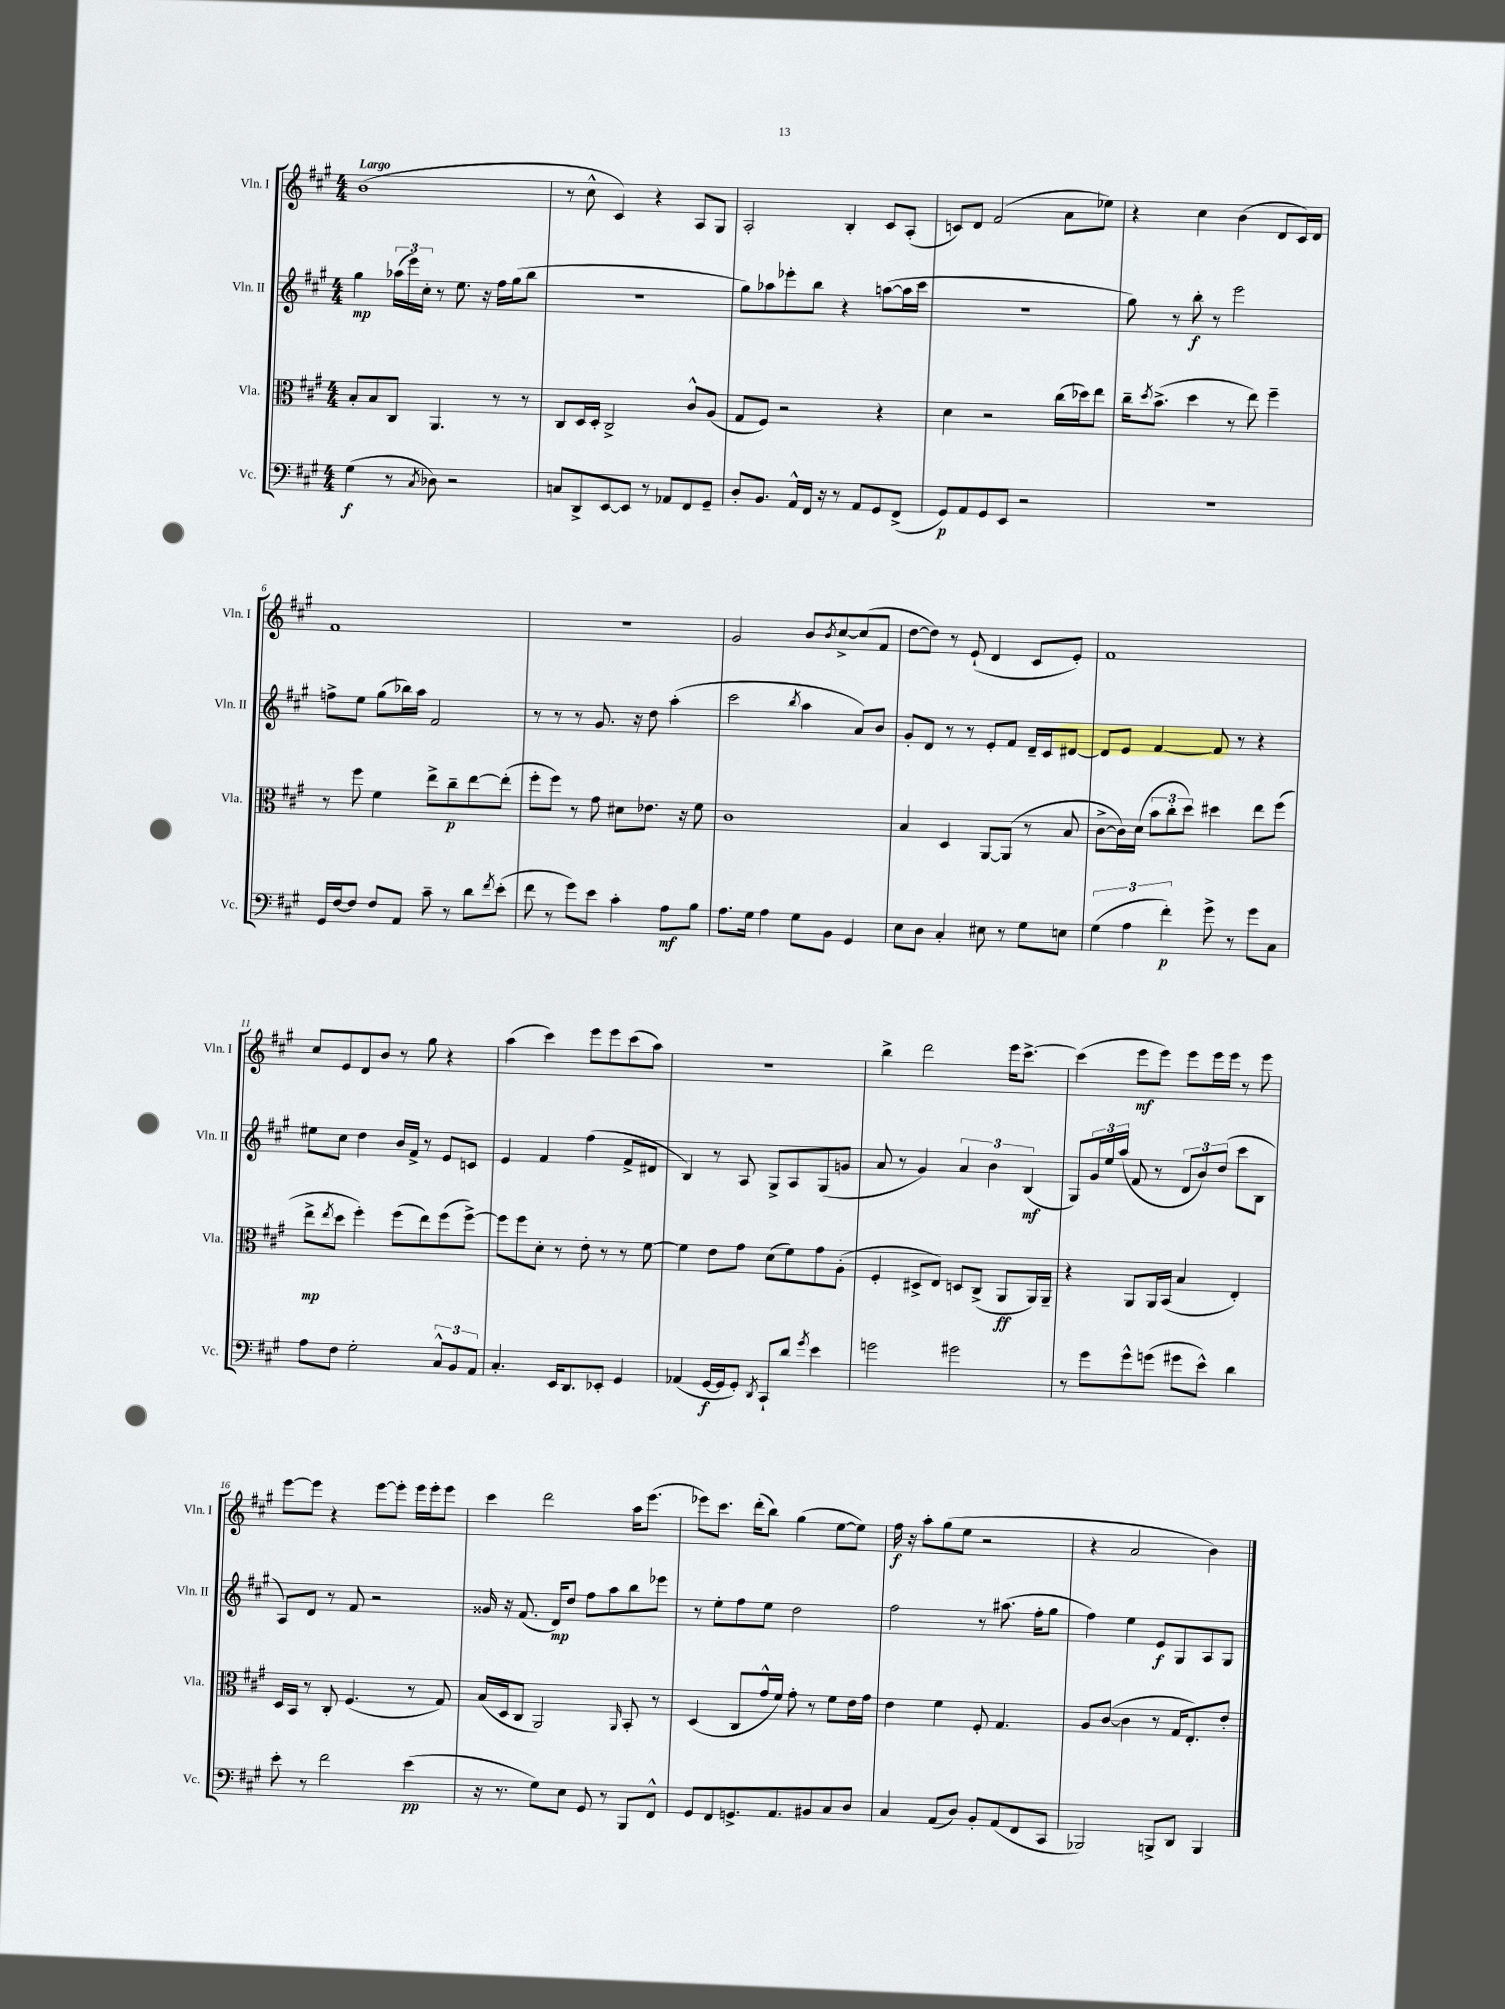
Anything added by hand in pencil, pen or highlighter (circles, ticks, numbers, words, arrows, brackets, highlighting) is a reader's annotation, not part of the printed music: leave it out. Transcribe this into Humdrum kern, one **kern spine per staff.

**kern	**kern	**kern	**kern
*staff4	*staff3	*staff2	*staff1
*clefF4	*clefC3	*clefG2	*clefG2
*k[f#c#g#]	*k[f#c#g#]	*k[f#c#g#]	*k[f#c#g#]
*M4/4	*M4/4	*M4/4	*M4/4
(4G#	8B'	4gg#	(1b
.	8B	.	.
8r	8C#	(24aa-	.
.	.	24eee)	.
.	.	24cc#'	.
8qC#	.	.	.
8D-)	4.AA	8r	.
2r	.	8.ee	.
.	.	16r	.
.	8r	16ff#	.
.	.	(16gg#	.
.	8r	8bb	.
=	=	=	=
8C	8C#	1r	8r
8DD^	16D	.	8cc#^^
.	16D'	.	.
[8EE	2C#^	.	4c#)
8EE]	.	.	.
8r	.	.	4r
8AA-	.	.	.
8FF#	8c#^^	.	8A
8GG#~	(8A	.	8G#
=	=	=	=
8D'	8G#	8gg#)	2A'
8.BB	8F#)	8aa-	.
.	2r	8eee-'	.
16AA^^	.	.	.
16FF#	.	8bb	.
16r	.	.	.
8r	.	4r	4B'
8AA	.	.	.
8GG#	4r	([8aa	8c#
(8FF#^	.	16aa]	(8A'
.	.	16ccc#	.
=	=	=	=
8GG#)	4d	1r	8c)
8AA	.	.	8d
8GG#	2r	.	(2f#
8EE	.	.	.
2r	.	.	.
.	(16cc#	.	8a
.	16dd-)	.	.
.	8ee	.	8ee-)
=	=	=	=
1r	16cc#~	8gg#)	4r
.	8qdd	.	.
.	(8.b^	.	.
.	.	8r	.
.	4dd	8bb'	4cc#
.	.	8r	.
.	8r	2eee	(4b
.	8ee)	.	.
.	4ff#~	.	8d
.	.	.	16c#)
.	.	.	16d
=	=	=	=
16GG#	8r	8ff^	1f#
[16F#	.	.	.
8F#]	8ff#	8ee	.
8F#	4f#	(8gg#	.
8AA	.	16bb-)	.
.	.	16aa	.
8c#~	8ee^	2f#	.
8r	8cc#~	.	.
8d	[8ee	.	.
8qf#	.	.	.
(8e'	(8ee']	.	.
=	=	=	=
8f#	8ff#'	8r	1r
8r	8ff#)	8r	.
8g#)	8r	8r	.
8e	8g#	8.g#	.
4c#'	8d#	.	.
.	.	16r	.
.	8.e-	8dd	.
8A	.	(4aa'	.
.	16r	.	.
8B	8f#	.	.
=	=	=	=
8.A	1c#	2ccc#	2g#
16G#	.	.	.
4A	.	.	.
.	.	8qbb	.
8G#	.	4aa	8b
.	.	.	8qb
8BB	.	.	[8cc#^
4GG#	.	8a)	(8cc#]
.	.	8b	8f#
=	=	=	=
8E	4B	8g#'	[8dd
8D	.	8d	8dd])
4C#'	4D	8r	8r
.	.	8r	(8e`
8E#	[8AA	8e'	4d
8r	(8AA]	8f#	.
8G#	8r	16d~	8c#
.	.	16c#	.
8E	8B	[8d#	8e')
=	=	=	=
(6G#	[8c#^	8d#]	1f#
.	16c#])	8e	.
6A	.	.	.
.	(16d	.	.
.	12b	[4f#	.
6f#')	12cc#'	.	.
.	12dd)	.	.
8g#^	4dd#	8f#]	.
8r	.	8r	.
8g#	8ee	4r	.
8C#	(8ff#	.	.
=	=	=	=
8A	8ee^	8ee#	8cc#
.	8qee	.	.
8F#	8dd	8cc#	8e
2G#'	4ff#')	4dd	8d
.	.	.	8b
.	(8ff#	16b	8r
.	.	16f#^	.
.	8ee)	8r	8gg#
12C#^^	(8ff#	8e	4r
12BB	.	.	.
.	[8ff#^)	8c	.
12AA	.	.	.
=	=	=	=
4.C#'	8ff#]	4e	(4aa
.	8ff#	.	.
.	8d'	4f#	4ccc#)
16EE	8r	.	.
8.DD	.	.	.
.	8e'	(4ff#	8eee
8EE-'	8r	.	8eee
4GG#	8r	8f#^	(8ccc#
.	[8f#	8d#	8aa)
=	=	=	=
(4AA-	4f#]	4B)	1r
[16GG#	8e	8r	.
16GG#]	.	.	.
8GG#')	8g#	8A	.
8qDD	.	.	.
8CC#`	(8d	8G#^	.
8d	8f#)	8A	.
8qg#	.	.	.
4e	8g#	(8G#	.
.	(8A'	8g	.
=	=	=	=
2g	4F#'	8a	4bb^
.	.	8r	.
.	8D#^	4g#)	2ddd
.	8E)	.	.
2g#	8D	6a	.
.	(8C#^	.	.
.	.	6b	.
.	8AA	.	16eee
.	.	.	[8.ccc#^
.	.	(6B	.
.	16AA)	.	.
.	16AA~	.	.
=	=	=	=
8r	4r	8G#)	(4ccc#]
8g#	.	24g#	.
.	.	24ee	.
.	.	(24aa	.
8g#^^	8AA	8f#	8eee
(8g	16AA	8r	8eee)
.	(16BB	.	.
8g#	4B	12d	8eee
.	.	12b)	.
8e^^)	.	.	16eee
.	.	(12dd	.
.	.	.	16eee
4d	4E')	8ccc#	8r
.	.	8B	8eee
=	=	=	=
8e'	16D	8A)	[8eee
.	16BB	.	.
8r	8r	8d	8eee]
2f#	8C#'	8r	4r
.	(4.F#	8f#	.
.	.	2r	[8eee
.	.	.	8eee']
(4e	8r	.	16eee
.	.	.	16eee'
.	8G#)	.	8eee
=	=	=	=
16r	(16B	16g##	4ccc#
8.r	16D	16r	.
.	8C#	(8.f#	.
8G#)	2AA)	.	2ddd
.	.	16d)	.
8E	.	8dd	.
8GG#	.	8ff#	.
8r	.	8aa	.
.	16qqAA	.	.
8BBB	8BB'	8bb	16aa
.	.	.	(8.eee
8FF#^^	8r	8eee-	.
=	=	=	=
8GG#	(4D	8r	8eee-)
8FF#	.	8ee'	8.ccc#
8.GG^	8C#	8ff#	.
.	.	.	(16ddd'
.	16g#^^	8ee	8bb)
8.AA	16f#)	.	.
.	8g#'	2dd	(4gg#
8BB#	8r	.	.
8C#	8f#	.	[8ee
8D	16e	.	8ee])
.	16g#	.	.
=	=	=	=
4C#	4e	2ff#	16ff#
.	.	.	16r
.	.	.	8aa'
(8AA	4f#	.	(8gg#
8D)	.	.	8ee
8BB'	8F#'	8r	2r
(8AA	4.G#	(8.aa#	.
8FF#	.	.	.
.	.	16ff#'	.
8CC#	.	8gg#	.
=	=	=	=
2BBB-)	8A	4ff#)	4r
.	([8c#	.	.
.	4c#]	4ee	2a
8BBB^	8r	8e	.
8DD	16G#	8G#	.
.	8.E')	.	.
4BBB	.	8A	4b)
.	8e'	8G#	.
==	==	==	==
*-	*-	*-	*-
